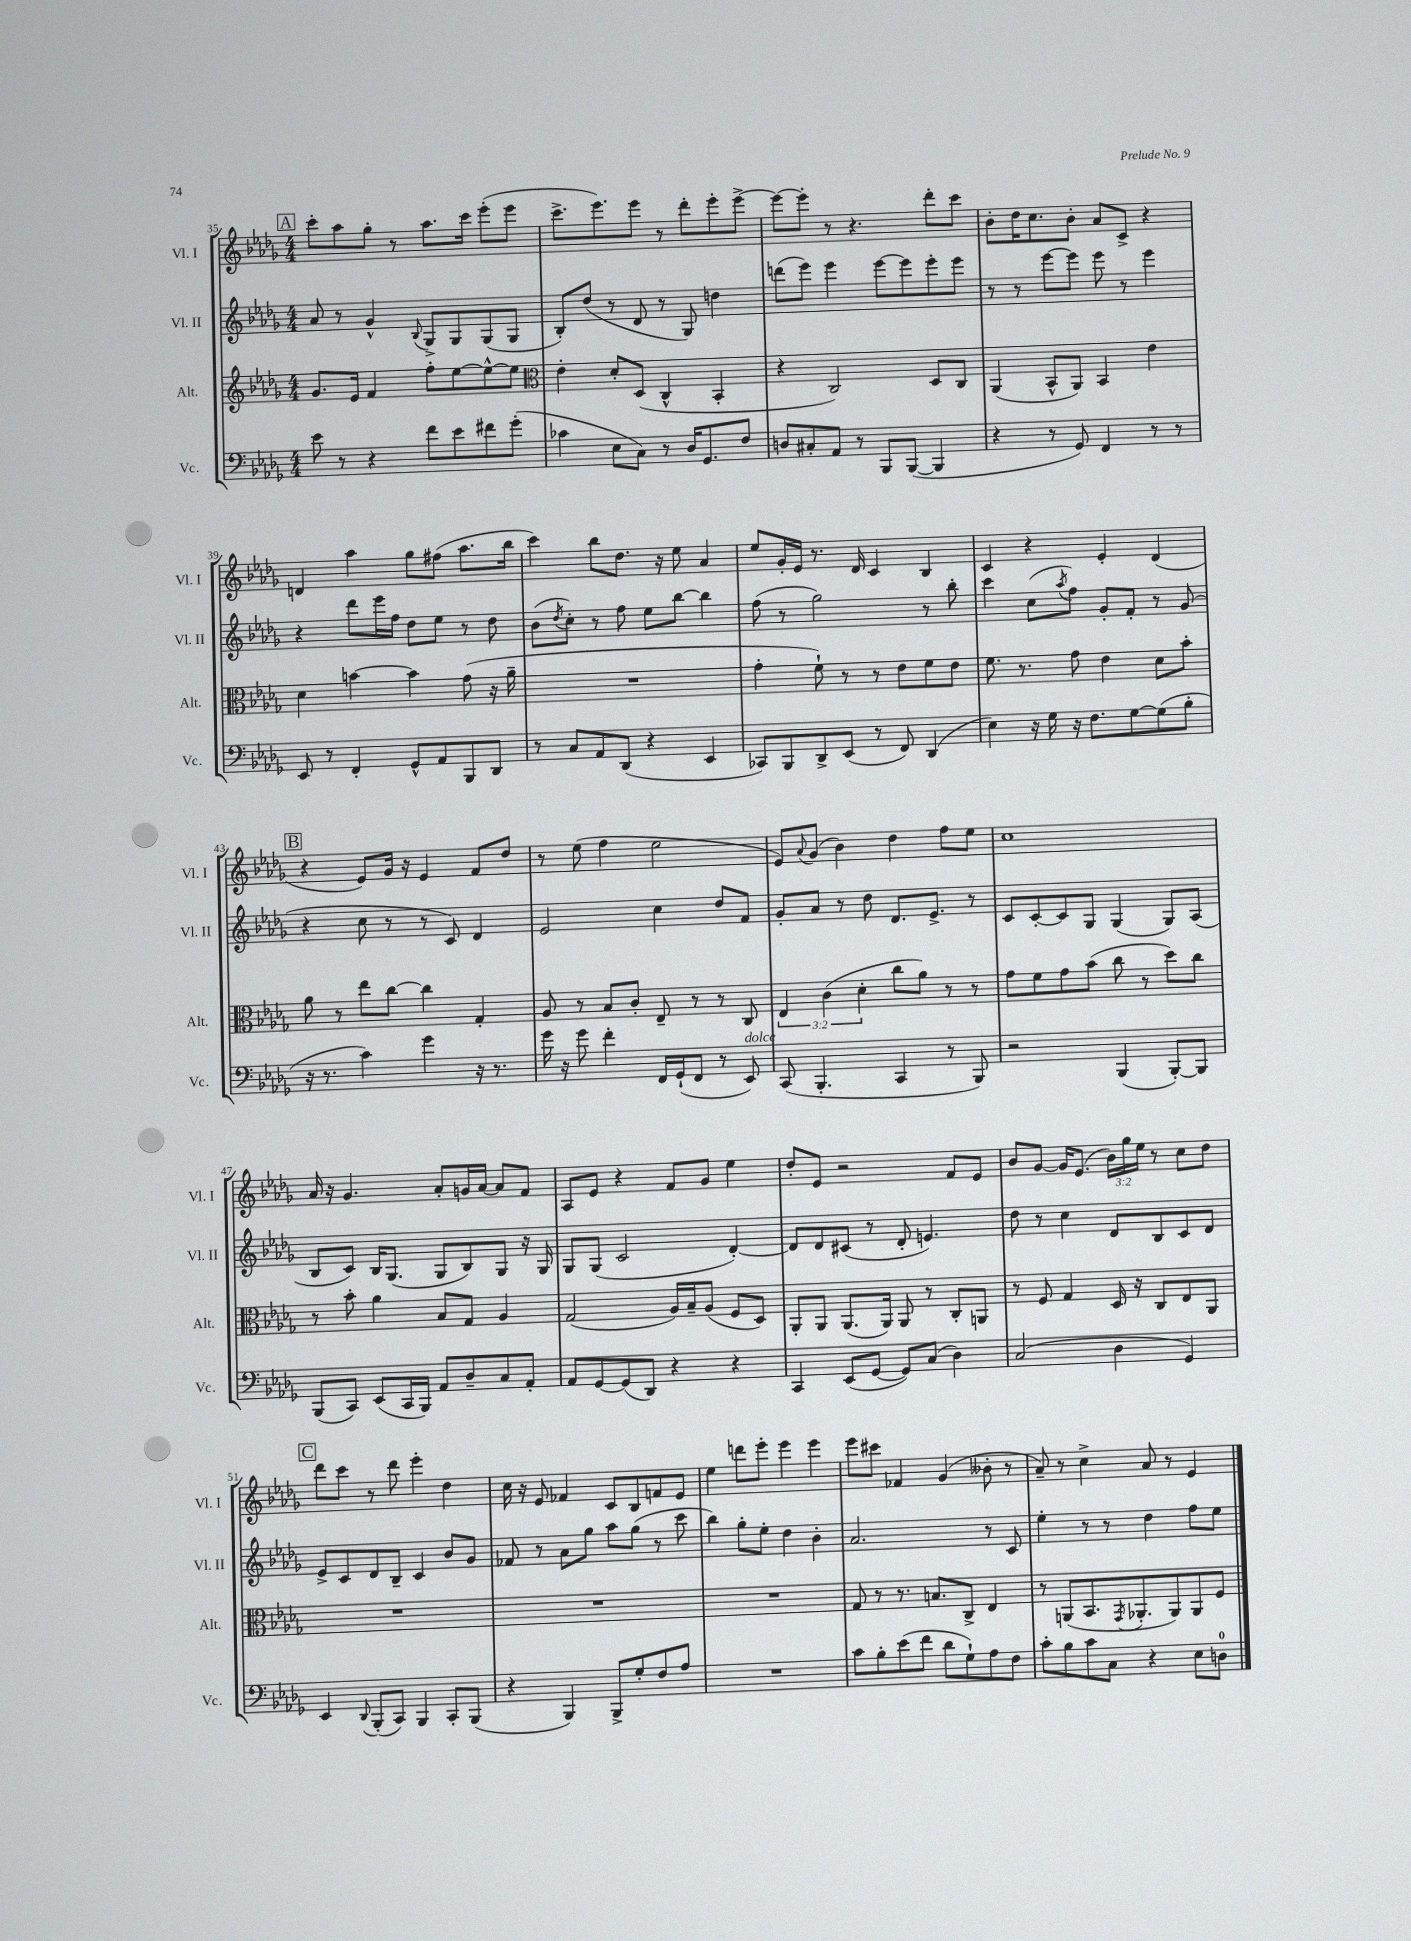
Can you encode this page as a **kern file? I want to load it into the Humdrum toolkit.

**kern	**kern	**kern	**kern
*part4	*part3	*part2	*part1
*staff4	*staff3	*staff2	*staff1
*I"Vc.	*I"Alt.	*I"Vl. II	*I"Vl. I
*I'Vc.	*I'Alt.	*I'Vl. II	*I'Vl. I
*clefF4	*clefG2	*clefG2	*clefG2
*k[b-e-a-d-g-]	*k[b-e-a-d-g-]	*k[b-e-a-d-g-]	*k[b-e-a-d-g-]
*M4/4	*M4/4	*M4/4	*M4/4
!!LO:REH:place=s1:t=A
=35	=35	=35	=35
8e-\	8.g-/L	8a-/	8ccc'\L
8r	.	8r	8aa-\
.	16e-/Jk	.	.
4r	4f/	4g-^^/	8gg-'\J
.	.	.	8r
.	.	8qqB-/	.
8f\L	8ff'\L	8G-^/L	8.aa-\L
8e-\	[8ee-\	8G-/	.
.	.	.	16ccc\Jk
8f#X\	8ee-^^\_	(8G-/	(8eee-'\L
(8g-'\J	8ee-\J]	8G-/J	8eee-\J
=36	=36	=36	=36
*	*clefC3	*	*
4c-X\	4e-'\	8B-'/L)	8.ccc^\L
.	.	(8dd-/J	.
.	.	.	8.eee-\)
8E-\L	8d-'/L	8r	.
8C\J)	(8D-/J	8d-/	8eee-\J
8r	4C^^/	8r	8r
16D-/KL	.	8G-/)	8ddd-'\L
8.GG-/	.	.	.
.	4BB-'/	4ddn\	8eee-'\
8F/J	.	.	[8eee-^\J
=37	=37	=37	=37
8Dn/L	4r	(8dddn\L	8eee-\L_
8C#X'/	.	8eee-\J)	8eee-'\J]
8AA-/J	2C/)	4eee-\	8r
8r	.	.	4.r
8BBB-/L	.	[8eee-\L	.
([8BBB-/J	.	8eee-\]	.
4BBB-/]	8D-/L	8eee-'\	8ddd-'\L
.	8C/J	8eee-\J	8ccc\J
=38	=38	=38	=38
4r	(4AA-/	8r	8b-'\L
.	.	8r	16dd-\K
.	.	.	8.cc\
8r	8BB-^^/L	[8eee-\L	.
8GG-/)	8AA-/J)	8eee-\J]	8b-'\J
4FF/	4BB-/	8eee-\	8a-/L
.	.	8r	8c^/J
8r	4e-\	4eee-\	4r
8r	.	.	.
!!LO:LB:g=z
=39	=39	=39	=39
8EE-/	4d-\	4r	4dn/
8r	.	.	.
4FF'/	[4bn\	8ddd-\L	4aa-\
.	.	16eee-\L	.
.	.	16ff\JJ	.
8GG-^^/L	4b\]	8dd-\L	8gg-\L
8AA-/	.	8ee-\J	(8ff#X\J
8BBB-/	(8g-\	8r	8.aa-\L
8DD-/J	16r	8dd-\	.
.	16a-~\	.	16bb-\Jk
=40	=40	=40	=40
8r	1r	(8b-\L	4ccc\)
.	.	8qdd-/	.
8C/L	.	8cc'\J)	.
8AA-/	.	8r	8bb-\L
(8DD-/J	.	8ff\	8.dd-\J
4r	.	8ee-\L	.
.	.	.	16r
.	.	[8bb-\J	8ee-\
4EE-/	.	4bb-\]	4a-/
=41	=41	=41	=41
8CC-X/L)	4g-'\	(8ff\	8ee-/L
8BBB-/	.	8r	16g-'/L
.	.	.	16e-/JJ
8DD-^/	8f`\)	2gg-\)	8.r
(8EE-/J	8r	.	.
.	.	.	16d-/
8r	8r	.	4c/
8FF/)	8e-\L	.	.
(4DD-/	8f\	8r	4B-/
.	8e-\J	8bb-'\	.
=42	=42	=42	=42
4E-\)	8.f\	4ccc\	4c/
.	8.r	.	.
16r	.	(8cc\L	4r
16G-\	.	.	.
.	.	8qaa-/	.
16r	8g-\	8ff\J)	.
8.F\L	.	.	.
.	4e-\	8g-'/L	4e-'/
[8G-\	.	8f'/J	.
(8G-\]	8d-\L	8r	(4d-/
8B-'\J	8b-'\J	(8g-/	.
!!LO:LB:g=z
!!LO:REH:place=s1:t=B
=43	=43	=43	=43
16r	8a-\	4r	4r
8.r	.	.	.
.	8r	.	.
4c\)	8ee-\L	8cc\	8e-/L)
.	[8cc\J	8r	16g-/Jk
.	.	.	16r
4g-\	4cc\]	8r	4e-/
.	.	8c/)	.
16r	4G-'/	4d-/	8f/L
8.r	.	.	.
.	.	.	8dd-/J
=44	=44	=44	=44
16g-\	8A-/	2e-/	8r
16r	.	.	.
8g-\	8r	.	(8ee-\
4f'\	8B-/L	.	4ff\
.	8c'/J	.	.
16FF/LL	8E-~/	4cc\	2ee-\
(16GG-`/J	.	.	.
8FF/J	8r	.	.
8r	8r	8dd-/L	.
!LO:TX:a:i:t=dolce	!	!	!
8EE-/)	8C/	8f/J	.
=45	=45	=45	=45
(8CC/	6E-/	8g-'/L	8e-/L)
.	.	.	8qqa-/
4.BBB-'/	.	8a-/J	(8g-/J
.	(6c\	.	.
.	.	8r	4b-\)
.	6d-'\	.	.
.	.	8dd-\	.
4CC/	8cc\L	8.d-/L	4dd-\
.	8a-\J)	.	.
.	.	8.e-^/J	.
8r	8r	.	8ff\L
8BBB-/)	8r	8r	8ee-\J
=46	=46	=46	=46
2r	8g-\L	8c/L	1cc
.	8f\	[8c'/	.
.	8g-\	8c/]	.
.	(8b-\J	8G-/J	.
(4BBB-/	8cc\	(4G-/	.
.	8r	.	.
[8BBB-'/L)	8dd-\L)	8G-/L)	.
8BBB-/J]	8cc\J	(8A-/J	.
!!LO:LB:g=z
=47	=47	=47	=47
(8BBB-/L	8r	8B-/L	16a-/
.	.	.	16r
8CC/J)	8b-'\	8c/J)	4.g-/
(8EE-/L	4a-\	16B-/KL	.
.	.	(8.G-/J	.
16CC/L	.	.	.
16BBB-/JJ)	.	.	.
8AA-/L	8B-/L	8G-/L	8a-'/L
8D-~/	8G-/J	8B-/)	16gn/L
.	.	.	[16a-/JJ
8C/	4A-/	8G-/J	8a-/L]
8AA-'/J	.	16r	8f/J
.	.	16G-/	.
=48	=48	=48	=48
8AA-/L	(2G-/	8G-/L	8A-/L
[8GG-/	.	(8G-/J	8e-/J
(8GG-/]	.	2c/	4r
8DD-/J)	.	.	.
4r	16A-/LL)	.	8f/L
.	16B-~/J	.	.
.	(8A-/J	.	8g-/J
4r	8F/L	[4d-'/)	4ee-\
.	8D-/J)	.	.
=49	=49	=49	=49
4CC/	8AA-'/L	8d-/L]	8dd-'/L
.	8AA-/J	8d-/	8e-/J
(8EE-/L	(8.AA-/L	(8c#X/J	2r
[8GG-/J	.	8r	.
.	16AA-/Jk)	.	.
8GG-/L])	8AA-/	8d-'/	.
(8C/J	8r	4.en/)	.
4D-\)	8C'/L	.	8f/L
.	8AAn/J	.	8e-/J
=50	=50	=50	=50
(2C/	8r	8dd-\	8b-/L
.	8F/	8r	[8g-/J
.	4G-/	4cc\	16g-/KL]
.	.	.	(8.e-/J
4D-\	16D-/	8d-/L	24b-\LL)
.	.	.	24gg-\
.	16r	.	.
.	.	.	24ee-\JJ
.	8C/L	8B-/	8r
4GG-/)	8E-/	8c/	8cc\L
.	8AA-/J	8d-/J	8dd-\J
!!LO:LB:g=z
!!LO:REH:place=s1:t=C
=51	=51	=51	=51
4EE-/	1r	8e-^/L	8ddd-\L
.	.	8c/	8ccc\J
8qqDD-/	.	.	.
(8BBB-'/L	.	8d-/	8r
8CC/J)	.	8B-~/J	8ddd-\
4BBB-/	.	4c/	4eee-'\
8CC'/L	.	8b-/L	4dd-\
(8BBB-/J	.	8g-/J	.
=52	=52	=52	=52
4r	1r	8f-X/	16cc\
.	.	.	16r
.	.	8r	8e-/
4BBB-/)	.	8a-\L	4f-X/
.	.	8gg-\J	.
8BBB-^/L	.	8aa-\L	8c/L
8G-'/	.	(8gg-\J	8B-/
8F/	.	8r	8fn/
8A-/J	.	8ccc\	8e-/J
=53	=53	=53	=53
1r	1r	4bb-\)	4ee-\
.	.	8gg-'\L	8dddn\L
.	.	8ee-'\J	8eee-'\J
.	.	4dd-\	4eee-\
.	.	4b-'\	4eee-\
=54	=54	=54	=54
8c\L	8G-/	2.a-/	8eee-\L
8B-'\	8r	.	8ccc#X\J
(8e-\	8.r	.	4f-X/
8f\J	.	.	.
.	8.Bn/L	.	.
8d-\L	.	.	(4g-/
8G-`\)	8C^/J	.	.
8A-\	4E-/	8r	8b--X'\
8F\J	.	8c/	8r
=55	=55	=55	=55
8c'\L	8r	4ee-'\	8a-~/)
8B-\	(8AAn/L	.	8r
8c\	8.BB-/	8r	4cc^\
8C\J	.	8r	.
.	8qGG-/	.	.
.	8.AA-X'/	.	.
4r	.	4dd-\	8a-/
.	8AA-/)	.	8r
8E-\L	8AA-/	8ff\L	4e-/
8Dn\J	8F/J	8ee-\J	.
==	==	==	==
*-	*-	*-	*-
